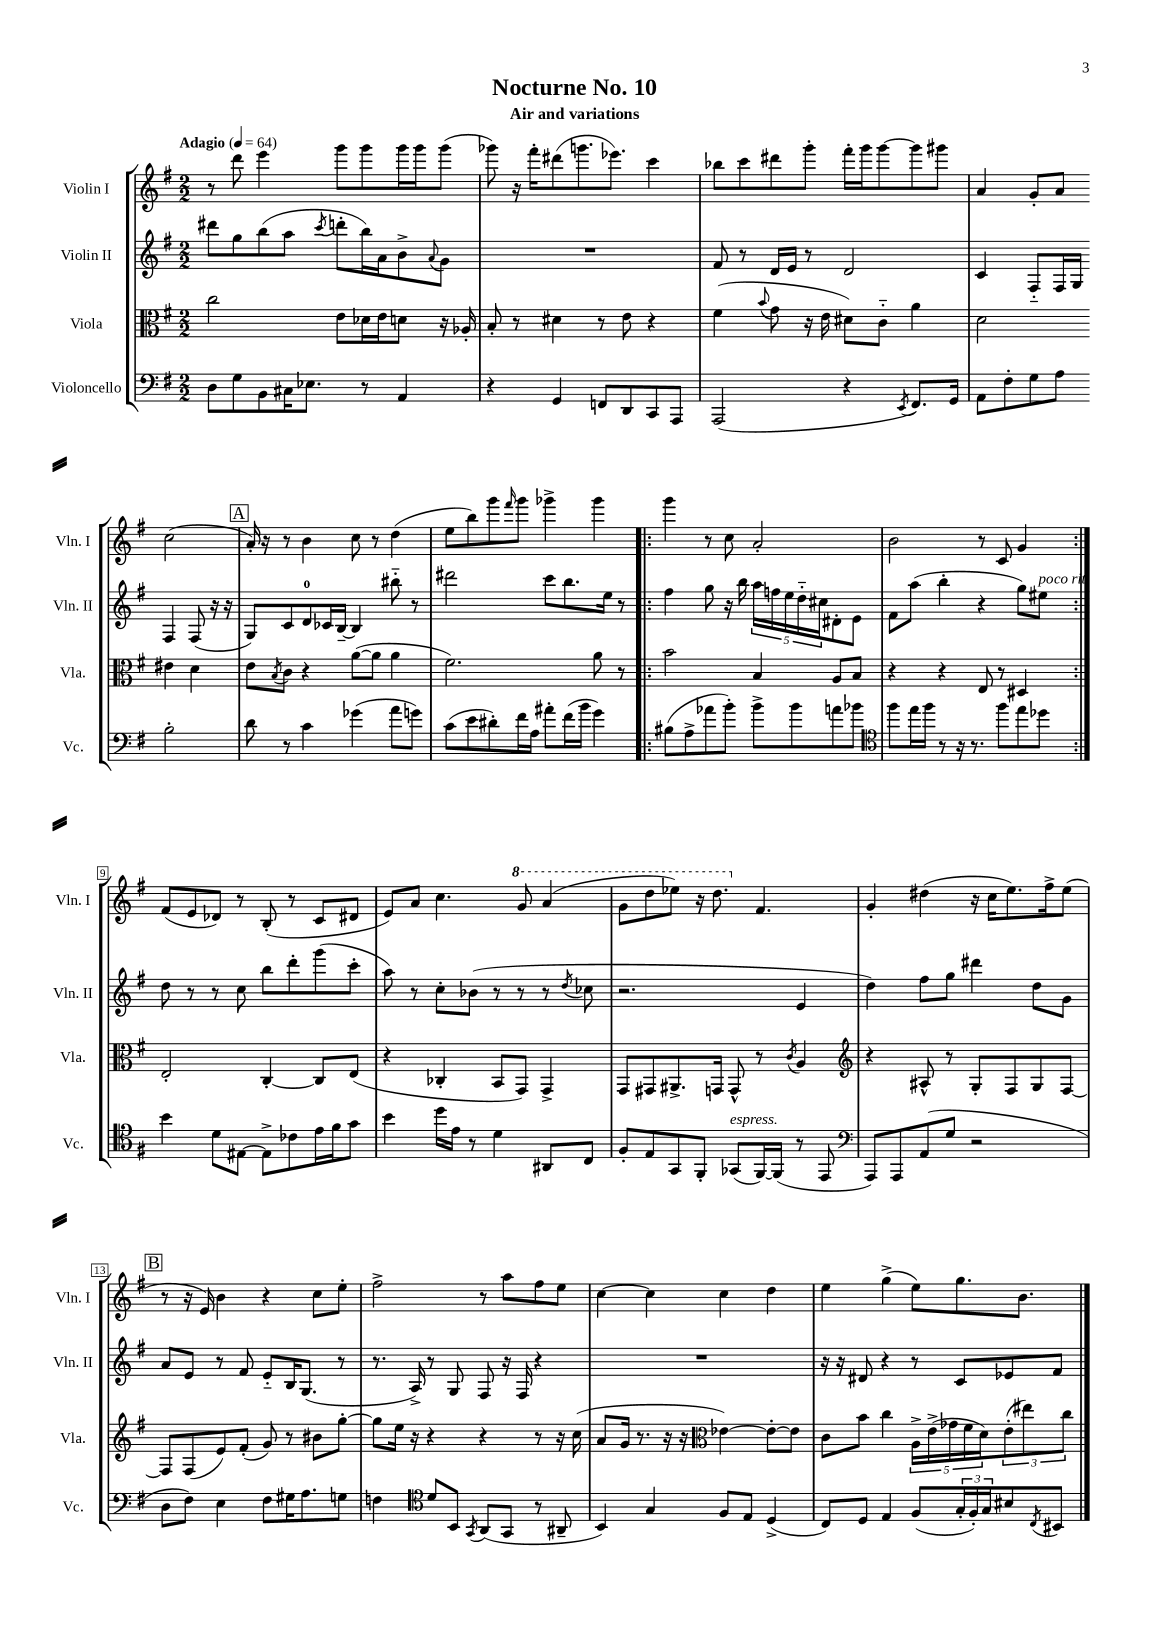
\header { title = "Nocturne No. 10" subtitle = "Air and variations" }
<<
\new StaffGroup <<
\new Staff = "s0" \with { instrumentName = "Violin I" shortInstrumentName = "Vln. I" } {
    \clef treble \key g \major \numericTimeSignature \time 2/2 \tempo "Adagio" 4 = 64
    r8 d'''8 e'''4 g'''8 g'''8 g'''16 g'''16 g'''8( |
    ges'''8) r16 fis'''16-. dis'''8( g'''8. ees'''8.) c'''4 |
    bes''8 c'''8 dis'''8 g'''8-. fis'''16-. g'''16 g'''8~ g'''8 gis'''8 |
    a'4 g'8-. a'8 c''2( |
    \mark \markup { \box "A" } a'16-.) r16 r8 b'4 c''8 r8 d''4( |
    e''8 b''8) g'''8 \grace { fis'''16 } g'''8 ges'''4-> ges'''4 |
    \repeat volta 2 { g'''4 r8 c''8 a'2-. |
    b'2 r8 c'8 g'4 | }
    fis'8( e'8 des'8) r8 b8-.( r8 c'8 dis'8 |
    e'8) a'8 c''4. \ottava #1 g''8 a''4( |
    g''8 d'''8 ees'''8) r16 d'''8. \ottava #0 fis'4. |
    g'4-. dis''4( r16 c''16 e''8.) fis''16-> e''8( |
    \mark \markup { \box "B" } r8 r16 e'16) b'4 r4 c''8 e''8-. |
    fis''2-> r8 a''8 fis''8 e''8 |
    c''4~ c''4 c''4 d''4 |
    e''4 g''4->( e''8) g''8. b'8. \bar "|." |
}
\new Staff = "s1" \with { instrumentName = "Violin II" shortInstrumentName = "Vln. II" } {
    \clef treble \key g \major \numericTimeSignature \time 2/2
    dis'''8 g''8 b''8( a''8 \acciaccatura { c'''8 } d'''8-. b''16) a'16 b'8-> \appoggiatura { a'8 } g'8 |
    R1 |
    fis'8 r8 d'16 e'16 r8 d'2 |
    c'4 fis8-_ fis16 g16 fis4 fis8( r16 r16 |
    \mark \markup { \box "A" } g8) c'8 d'8-0 ces'16 b16~-- b4 bis''8-_ r8 |
    dis'''2 c'''8 b''8. e''16 r8 |
    \repeat volta 2 { fis''4 g''8 r16 b''16 \tuplet 5/4 { a''16 f''16 e''16 d''16-_ cis''16 } dis'8-. e'8 |
    fis'8 a''8( b''4-. r4 g''8) eis''8^\markup { \italic "poco rit." } | }
    d''8 r8 r8 c''8 b''8 d'''8-. g'''8( c'''8-. |
    a''8) r8 c''8-. bes'8( r8 r8 r8 \acciaccatura { d''8 } ces''8 |
    r2. e'4 |
    d''4) fis''8 g''8 dis'''4 d''8 g'8 |
    \mark \markup { \box "B" } a'8 e'8 r8 fis'8 e'8-_ b16 g8.( r8 |
    r8. a16->) r8 g8 fis8 r16 fis16 r4 |
    R1 |
    r16 r16 dis'8 r4 r8 c'8 ees'8 fis'8 \bar "|." |
}
\new Staff = "s2" \with { instrumentName = "Viola" shortInstrumentName = "Vla." } {
    \clef alto \key g \major \numericTimeSignature \time 2/2
    c''2 e'8 des'16 e'16 d'8 r16 aes16-. |
    b8-. r8 dis'4 r8 e'8 r4 |
    fis'4( \appoggiatura { b'8 } g'8 r16 e'16 dis'8) c'8-_ a'4 |
    d'2 eis'4 d'4 |
    \mark \markup { \box "A" } e'8 \acciaccatura { b8 } c'8 r4 a'8~( a'8 a'4 |
    fis'2.) a'8 r8 |
    \repeat volta 2 { b'2 b4 a8 b8 |
    r4 r4 e8 r8 dis4 | }
    e2-. c4~-. c8 e8( |
    r4 ces4-. b,8 g,8) g,4-> |
    g,8 gis,8 ais,8.-> g,16 g,8-^ r8 \acciaccatura { c'8 } a4 |
    \clef treble r4 ais8-^ r8 g8-. fis8 g8 fis8~ |
    \mark \markup { \box "B" } fis8 fis8( e'8) fis'8-.( g'8) r8 bis'8 g''8~-. |
    g''8 e''16 r16 r4 r4 r8 r16 c''16( |
    a'8 g'16 r8. r16 r16 \clef alto ees'4~) ees'8~-. ees'8 |
    c'8 b'8 c''4 \tuplet 5/4 { a16-> e'16->( ges'16 fis'16 d'16) } \tuplet 3/2 { e'8-.( eis''8) c''8 } \bar "|." |
}
\new Staff = "s3" \with { instrumentName = "Violoncello" shortInstrumentName = "Vc." } {
    \clef bass \key g \major \numericTimeSignature \time 2/2
    d8 g8 b,8 cis16 ees8. r8 a,4 |
    r4 g,4 f,8 d,8 c,8 a,,8 |
    a,,2( r4 \acciaccatura { e,8 } fis,8.) g,16 |
    a,8 fis8-. g8 a8 b2-. |
    \mark \markup { \box "A" } d'8 r8 c'4 ges'4( a'8 g'8) |
    c'8( e'8 dis'8-.) fis'16 a16 ais'8-. fis'16( b'16 g'4) |
    \repeat volta 2 { bis8( a8-> aes'8 b'8-.) b'8-> b'8 a'8 bes'8 |
    \clef tenor fis''8 e''16 fis''16 r8 r16 r8. fis''8 e''8 des''8 | }
    b'4 d'8 eis8~ eis8-> ces'8 e'16 fis'16 g'8 |
    b'4 d''16 e'16 r8 d'4 ais,8 c8 |
    fis8-. e8 g,8 fis,8-. ges,8^\markup { \italic "espress." }( fis,16~) fis,16( r8 e,8 |
    \clef bass a,,8) a,,8 a,8( g8 r2 |
    \mark \markup { \box "B" } d8 fis8) e4 fis8 gis16 a8. g8 |
    f4 \clef tenor d'8 b,8 \acciaccatura { g,8 } a,8( g,8 r8 ais,8-- |
    b,4) g4 fis8 e8 d4->( |
    c8) d8 e4 fis8( \tuplet 3/2 { g16-. fis16-.) g16 } bis8 \acciaccatura { c8 } bis,8 \bar "|." |
}
>>
>>
\layout { \context { \Score \override BarNumber.stencil = #(make-stencil-boxer 0.1 0.3 ly:text-interface::print) } }
